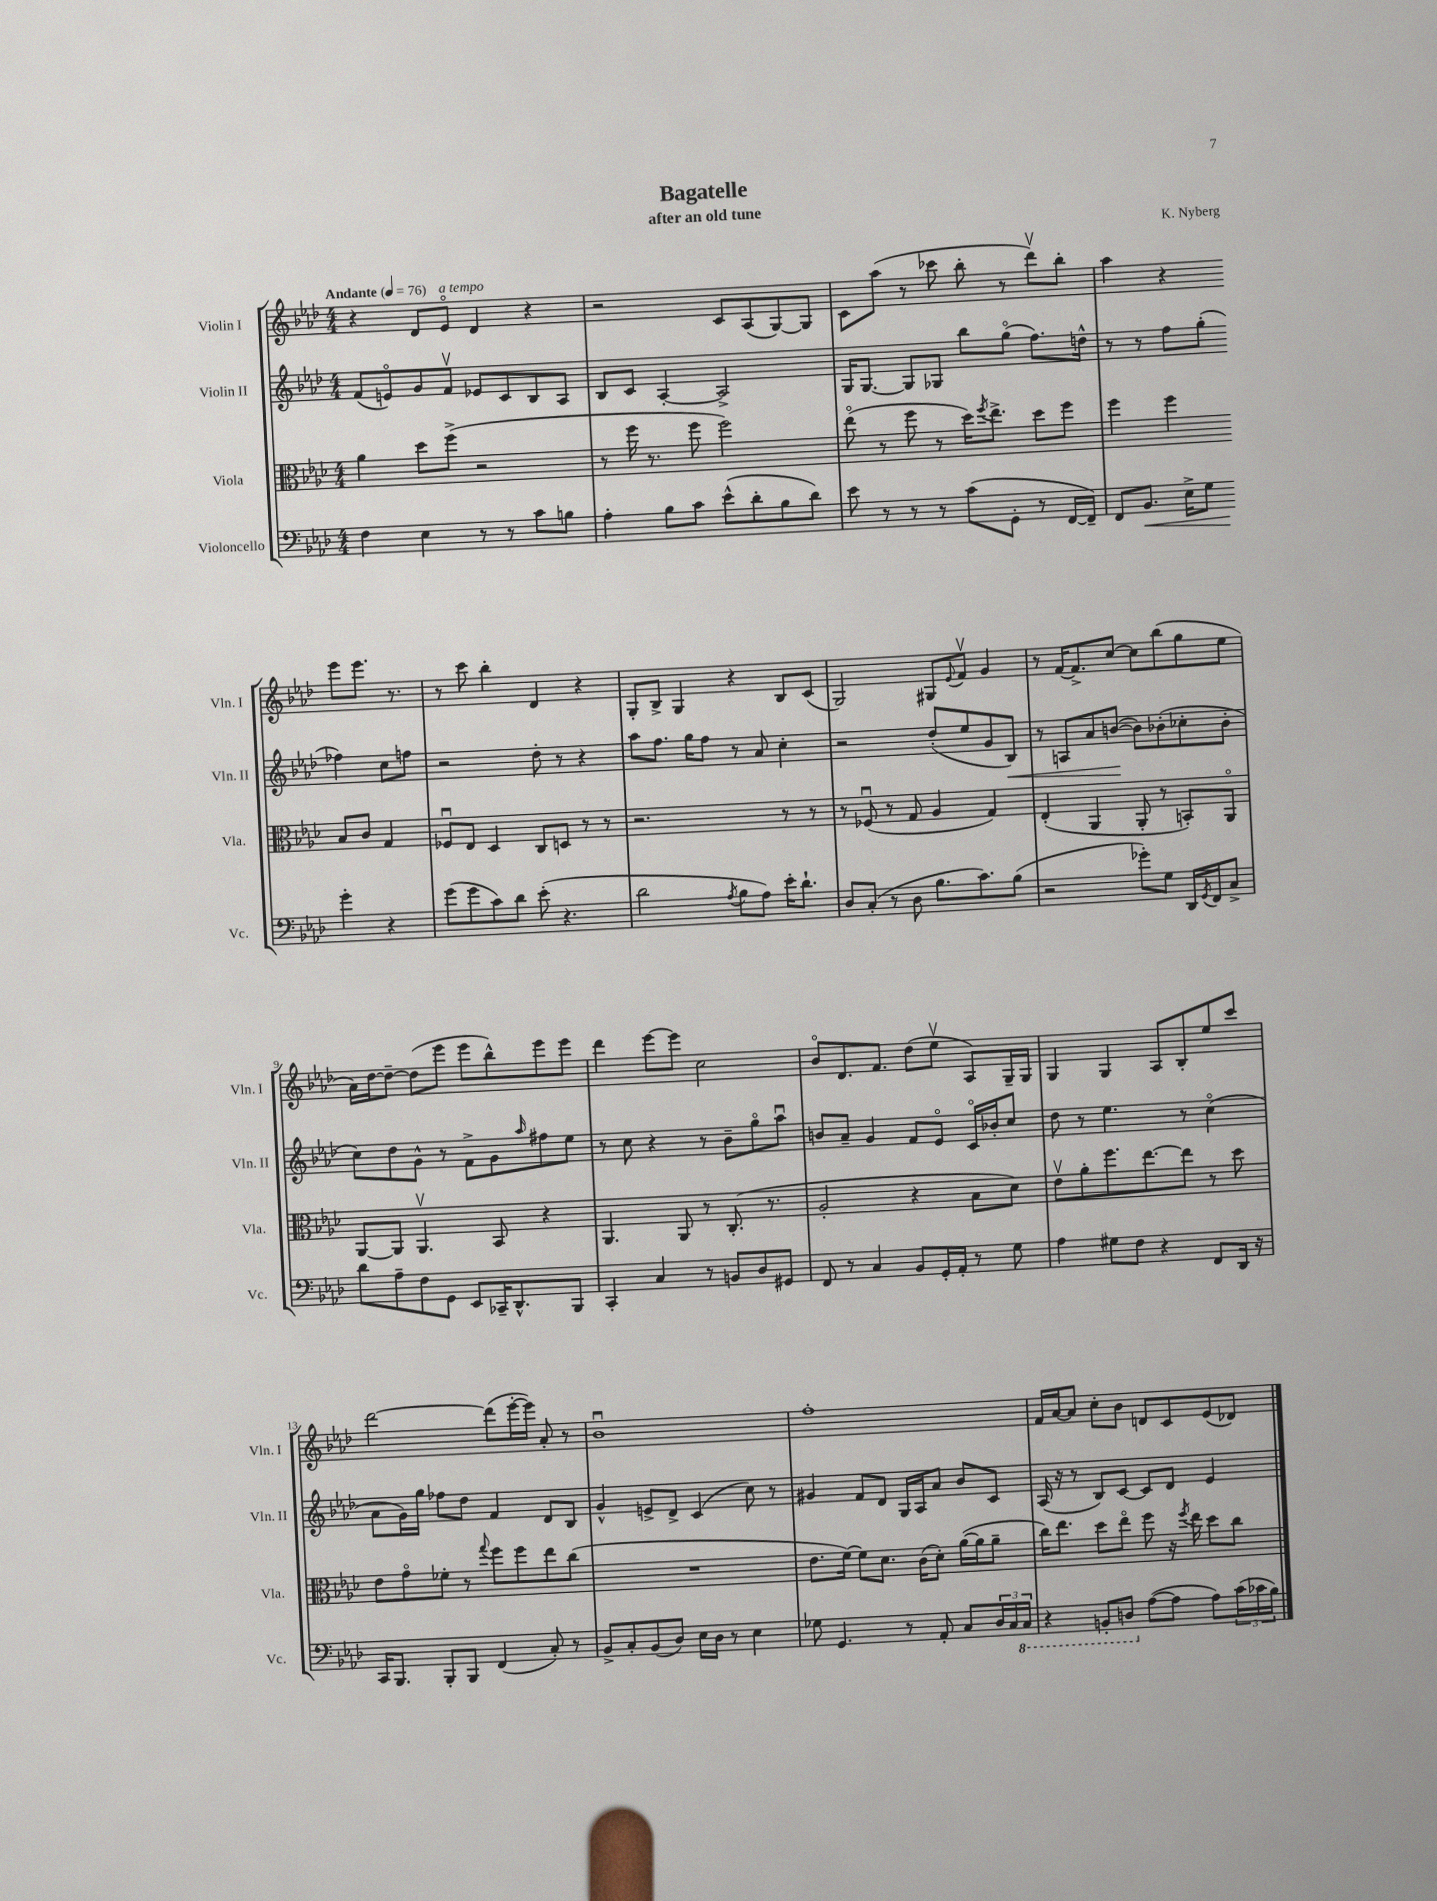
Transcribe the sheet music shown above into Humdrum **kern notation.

**kern	**dynam	**kern	**kern	**dynam	**kern
*part4	*part4	*part3	*part2	*part2	*part1
*staff4	*staff4	*staff3	*staff2	*staff2	*staff1
*I"Violoncello	*	*I"Viola	*I"Violin II	*	*I"Violin I
*I'Vc.	*	*I'Vla.	*I'Vln. II	*	*I'Vln. I
*clefF4	*	*clefC3	*clefG2	*	*clefG2
*k[b-e-a-d-]	*	*k[b-e-a-d-]	*k[b-e-a-d-]	*	*k[b-e-a-d-]
*M4/4	*	*M4/4	*M4/4	*	*M4/4
*MM76	*	*MM76	*MM76	*	*MM76
=1	=1	=1	=1	=1	=1
!	!	!	!	!	!LO:TX:a:B:t=Andante
4F\	.	4a-\	(8f/L	.	4r
.	.	.	8en/)	.	.
4E-\	.	8dd-\L	8g/	.	8d-/L
!	!	!	!	!	!LO:TX:a:i:t=a tempo
.	.	(8ff^\J	8fv/J	.	8e-/J
8r	.	2r	8e-X/L	.	4d-/
8r	.	.	8c/	.	.
8c\L	.	.	8B-/	.	4r
8Bn\J	.	.	8A-/J	.	.
=2	=2	=2	=2	=2	=2
4A-'\	.	8r	8B-/L	.	2r
.	.	16ff\	8c/J	.	.
.	.	8.r	.	.	.
8B-\L	.	.	[4A-'/	.	.
8c\J	.	8ff\	.	.	.
(8e-^^\L	.	2ff\)	2A-^/]	.	8c/L
8d-'\	.	.	.	.	(8A-/
8B-\	.	.	.	.	[8G/)
8d-\J)	.	.	.	.	8G/J]
=3	=3	=3	=3	=3	=3
8e-\	.	(8ee-\	16G/KL	.	8c\L
.	.	.	[8.G/J	.	.
8r	.	8r	.	.	(8aa-\J
8r	.	8ff\	8G/L]	.	8r
8r	.	8r	8G-X/J	.	8ccc-X\
(8c\L	.	16dd-\KL)	8bb-\L	.	8bb-'\
.	.	8qff/	.	.	.
.	.	8.ee-^\J	.	.	.
8GG'\J	.	.	(8gg\J	.	8r
8r	.	8dd-\L	8.ff\L)	.	8ddd-v\L)
[16FF/LL	.	8ff\J	.	.	8bb-'\J
16FF~/JJ])	.	.	16ddn^^\Jk	.	.
=4	=4	=4	=4	=4	=4
8FF/L	.	4ff\	8r	.	4aa-\
!	!LO:HP:b	!	!	!	!
8.BB-/J	<	.	8r	.	.
.	.	4ff\	8ff\L	.	4r
16E-^\KL	.	.	.	.	.
8G\J	.	.	(8gg'\J	.	.
4g'\	.	8B-/L	4ff-X\)	.	8eee-\L
.	.	8c/J	.	.	8.eee-\J
4r	[	4G/	8cc\L	.	.
.	.	.	.	.	8.r
.	.	.	8ffn\J	.	.
!!LO:LB:g=z
=5	=5	=5	=5	=5	=5
(8g\L	.	8F-Xu/L	2r	.	8r
8g\	.	8E-/J	.	.	8ccc\
8c\)	.	4D-/	.	.	4bb-'\
8d-\J	.	.	.	.	.
(8e-'\	.	8C/L	8dd-'\	.	4d-/
4.r	.	8Dn/J	8r	.	.
.	.	8r	4r	.	4r
.	.	8r	.	.	.
=6	=6	=6	=6	=6	=6
2d-\	.	2.r	8aa-\L	.	8G'/L
.	.	.	8.ff\J	.	8B-^/J
.	.	.	.	.	4G/
.	.	.	16gg\KL	.	.
.	.	.	8ff\J	.	.
8qA-/	.	.	.	.	.
8B-\L	.	.	8r	.	4r
8A-\J)	.	.	8a-/	.	.
16e-'\KL	.	8r	4cc'\	.	8B-/L
8.d-`\J	.	.	.	.	.
.	.	8r	.	.	(8c/J
=7	=7	=7	=7	=7	=7
8D-/L	.	8r	2r	.	2G/)
(8C'/J	.	(8F-Xu/	.	.	.
8r	.	8r	.	.	.
8D-\	.	8G/	.	.	.
8.B-\L	.	4A-/	(8dd-'/L	.	8G#X/L
.	.	.	.	.	8qqe-/
.	.	.	8ee-/	.	8fv/J
8.c\)	.	.	.	.	.
.	.	4G/)	8g/	.	4g/
!	!	!	!	!LO:HP:b	!
(8B-\J	.	.	8B-/J)	<	.
=8	=8	=8	=8	=8	=8
2r	.	(4E-'/	8r	.	8r
.	.	.	8An/L	.	[16f/KL
.	.	.	.	.	8.f^/]
.	.	4AA-/	8a-/	.	.
.	.	.	([8bn/J	.	[8cc/J
8g-X'\L)	.	8AA-'/	8b\L])	[	8cc\L]
8G\J	.	8r	(8b-X'\	.	(8bb-\
16DD-/LL	.	8BBn'/L)	8cc-X'\	.	8gg\
8qGG/	.	.	.	.	.
16FF/J	.	.	.	.	.
8C^/J	.	8AA-/J	8b-'\J	.	8ee-\J
!!LO:LB:g=z
=9	=9	=9	=9	=9	=9
8d-\L	.	[8AA-/L	8cc\L)	.	16a-\LL)
.	.	.	.	.	[16dd-\J
8A-~\	.	8AA-/J]	8dd-\	.	8dd-~\J_
8F\	.	4.AA-v/	8g^^\J	.	(8dd-\L]
8GG\J	.	.	8r	.	8eee-\J
8EE-/L	.	.	8f^\L	.	8eee-\L
16CC-X~/K	.	8BB-/	8g\	.	8bb-^^\)
8.DD-^^/	.	.	.	.	.
.	.	.	16qqaa-/	.	.
.	.	4r	8ff#X\	.	8eee-\
8BBB-/J	.	.	8ee-\J	.	8eee-\J
=10	=10	=10	=10	=10	=10
4CC'/	.	4.AA-/	8r	.	4ddd-\
.	.	.	8cc\	.	.
4C/	.	.	4r	.	[8eee-\L
.	.	8AA-/	.	.	8eee-\J]
8r	.	8r	8r	.	2cc\
8BBn/L	.	(8.C'/	8b-~\L	.	.
8D-/	.	.	8gg\	.	.
.	.	8.r	.	.	.
8GG#X/J	.	.	8aa-u\J	.	.
=11	=11	=11	=11	=11	=11
8FF/	.	2A-'/	8bn/L	.	8b-/L
8r	.	.	8a-~/J	.	8.d-/
4C/	.	.	4g/	.	.
.	.	.	.	.	8.f/J
8BB-/L	.	4r	8f/L	.	(8dd-\L
16GG'/L	.	.	8e-/J	.	8ee-v\J
16AA-'/JJ	.	.	.	.	.
8r	.	8B-\L	16c/LL	.	8A-/L)
.	.	.	16b-X'/J	.	.
8G\	.	8d-\J)	8cc/J	.	16G~/L
.	.	.	.	.	16G/JJ
=12	=12	=12	=12	=12	=12
4A-\	.	8e-v\L	8dd-\	.	4G/
.	.	8a-'\	8r	.	.
8G#X\L	.	8.ff\	4.ee-\	.	4G/
8F\J	.	.	.	.	.
.	.	[8.ee-\	.	.	.
4r	.	.	.	.	8A-/L
.	.	8ee-\J]	8r	.	8B-'/
8FF/L	.	8r	(4cc\	.	8ee-/
16DD-/Jk	.	8dd-\	.	.	8ccc/J
16r	.	.	.	.	.
!!LO:LB:g=z
=13	=13	=13	=13	=13	=13
16CC/KL	.	8e-\L	8a-\L	.	[2ddd-\
8.BBB-/J	.	.	.	.	.
.	.	8g\	16g\L)	.	.
.	.	.	16gg\JJ	.	.
8BBB-'/L	.	8f-X'\J	8ff-X\L	.	.
8BBB-/J	.	8r	8dd-\J	.	.
.	.	8qqgg/	.	.	.
(4FF/	.	8ff\L	4f/	.	(8ddd-\L]
.	.	8ff\	.	.	[16eee-'\L
.	.	.	.	.	16eee-\JJ])
8C'/)	.	8ee-\	8d-/L	.	8a-'/
8r	.	(8cc\J	8B-/J	.	8r
=14	=14	=14	=14	=14	=14
8BB-^/L	.	1r	4g^^/	.	1b-u
8C'/	.	.	.	.	.
(8BB-/	.	.	8en^/L	.	.
8D-/J)	.	.	8d-^/J	.	.
16E-\LL	.	.	(4c/	.	.
16D-\JJ	.	.	.	.	.
8r	.	.	.	.	.
4E-\	.	.	8cc\)	.	.
.	.	.	8r	.	.
=15	=15	=15	=15	=15	=15
8G-X\	.	8.e-\L	4g#X/	.	1ff'
4.GG/	.	.	.	.	.
.	.	[16f\Jk)	.	.	.
.	.	8f\L]	8f/L	.	.
.	.	8.d-\J	8d-/J	.	.
8r	.	.	16G/LL	.	.
.	.	(16c\KL	16A-/J	.	.
8AA-'/	.	8d-'\J)	8a-/J	.	.
8C/L	.	([16a-\LL	8b-/L	.	.
.	.	16a-\J]	.	.	.
24D-/L	.	8a-~\J	8c/J	.	.
24C/	.	.	.	.	.
*8ba	*	*	*	*	*
24CC/JJ	.	.	.	.	.
=16	=16	=16	=16	=16	=16
4r	.	16cc\KL)	(16A-/	.	16f/LL
.	.	8.ee-\J	16r	.	[16a-/J
.	.	.	8r	.	8a-/J]
8BBBn'/L	.	8dd-\L	8B-/L)	.	8cc'\L
8DDn/J	.	8ee-\J	[8c/J	.	8b-\J
*X8ba	*	*	*	*	*
([8A-\L	.	8ff\	8c/L]	.	8dn/L
8A-\J]	.	16r	8d-/J	.	8c/
.	.	8qff/	.	.	.
.	.	16ee-\	.	.	.
8A-\L)	.	8dd-\L	4e-/	.	(8e-/
(24c\L	.	8cc\J	.	.	8d-X/J)
24c-X\	.	.	.	.	.
24B-\JJ)	.	.	.	.	.
==	==	==	==	==	==
*-	*-	*-	*-	*-	*-
